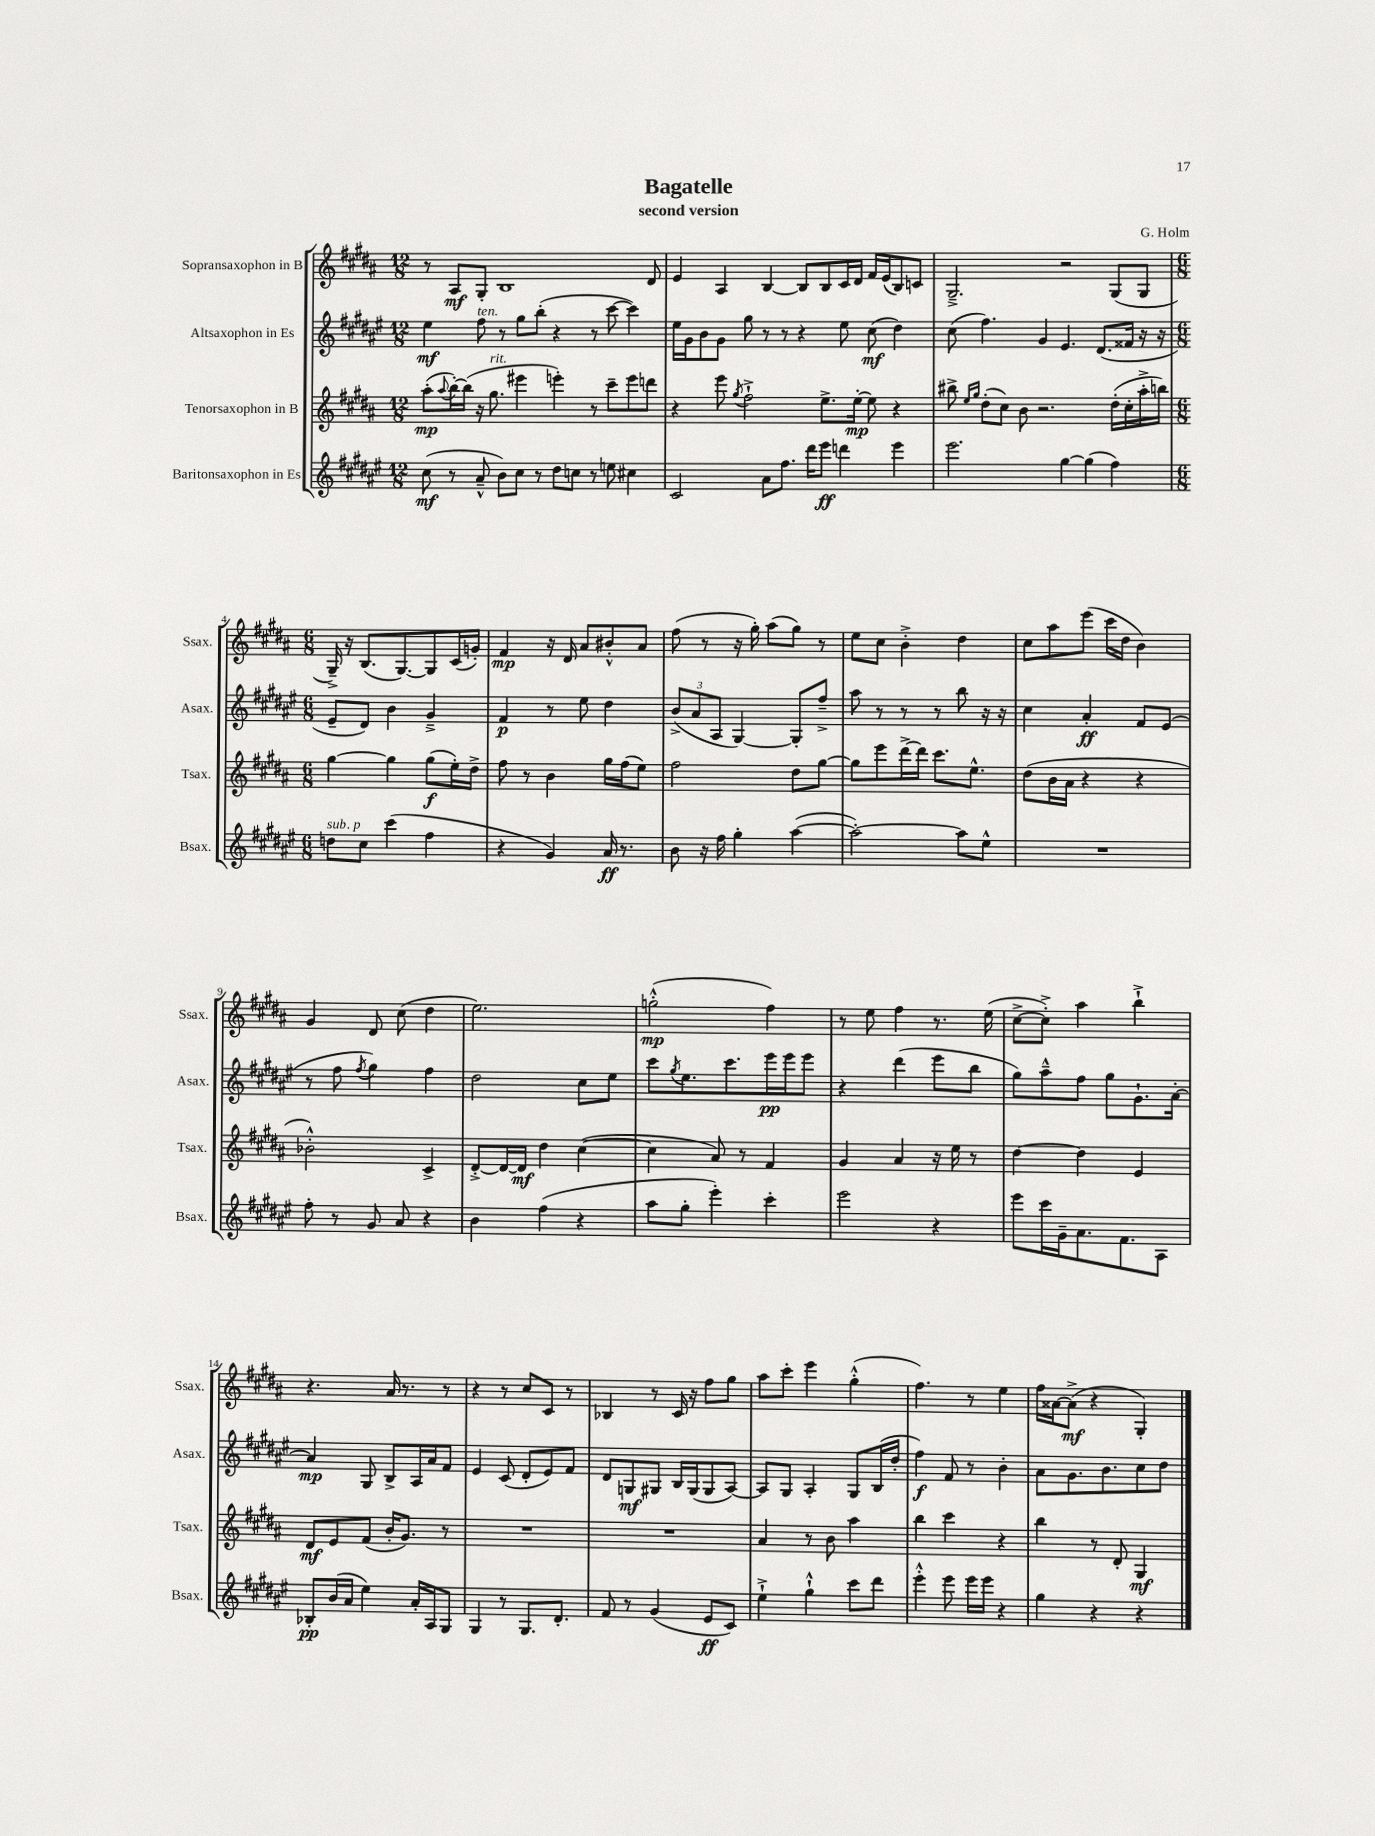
\header { title = "Bagatelle" composer = "G. Holm" subtitle = "second version" }
<<
\new StaffGroup <<
\new Staff = "s0" \with { instrumentName = "Sopransaxophon in B" shortInstrumentName = "Ssax." } {
    \clef treble \key b \major \numericTimeSignature \time 12/8
    r8 ais8\mf gis8-. b1 dis'8 |
    e'4 ais4 b4~ b8 b8 cis'16 dis'16 fis'16 e'16( b8) c'8 |
    gis2.---> r2 gis8( gis8 |
    \numericTimeSignature \time 6/8 gis16--->) r16 b8.( gis8.~) gis8 cis'16( g'16-.) |
    fis'4\mp r16 dis'16 ais'8 bis'8-.-^ ais'8 |
    fis''8( r8 r16 gis''16-.) ais''8( gis''8) r8 |
    e''8 cis''8 b'4-.-> dis''4 |
    cis''8 ais''8 e'''8( cis'''16 dis''16 b'4) |
    gis'4 dis'8 cis''8( dis''4 |
    e''2.) |
    g''2-.-^\mp( fis''4) |
    r8 e''8 fis''4 r8. e''16( |
    cis''8~-> cis''8-.->) ais''4 b''4-!-> |
    r4. ais'16 r8. r8 |
    r4 r8 cis''8 cis'8 r8 |
    bes4 r8 cis'16 r16 fis''8 gis''8 |
    ais''8 cis'''8-. e'''4 gis''4-.-^( |
    fis''4.) r8 e''4 |
    fis''16 aisis'16~ aisis'8->\mf( r4 gis4-.) \bar "|." |
}
\new Staff = "s1" \with { instrumentName = "Altsaxophon in Es" shortInstrumentName = "Asax." } {
    \clef treble \key fis \major \numericTimeSignature \time 12/8
    eis''4\mf fis''8^\markup { \italic "ten." } r8 gis''8 b''8-.( r4 r8 cis'''8~ cis'''4) |
    eis''16 gis'16 b'8 gis'8 gis''8 r8 r8 r4 eis''8 cis''8\mf( dis''4) |
    cis''8( fis''4.) gis'4 eis'4. dis'8.( fisis'16 r16 r16 |
    \numericTimeSignature \time 6/8 eis'8-- dis'8) b'4 gis'4---> |
    fis'4\p r8 eis''8 dis''4 |
    \tuplet 3/2 { b'8->( ais'8 ais8 } gis4~) gis8-. fis''8---> |
    ais''8 r8 r8 r8 b''8 r16 r16 |
    cis''4 ais'4-.\ff fis'8 eis'8( |
    r8 fis''8 \acciaccatura { fis''8 } gis''4) fis''4 |
    dis''2 cis''8 eis''8 |
    cis'''8 \acciaccatura { gis''8 } eis''8. cis'''8. eis'''16\pp eis'''16 eis'''8 |
    r4 dis'''4( eis'''8 b''8 |
    gis''8) ais''8---^ fis''8 gis''8 gis'8.-! ais'16~-. |
    ais'4\mp gis8 b8-> ais16 ais'16 fis'8 |
    eis'4 cis'8( dis'8-. eis'8) fis'8 |
    dis'8 g8\mf gis8 b16 gis16( gis8 ais8~) |
    ais8 gis8 ais4-. gis8 b16( dis''16-. |
    fis''4\f) fis'8 r8 b'4-. |
    ais'8 gis'8. b'8. cis''8 dis''8 \bar "|." |
}
\new Staff = "s2" \with { instrumentName = "Tenorsaxophon in B" shortInstrumentName = "Tsax." } {
    \clef treble \key b \major \numericTimeSignature \time 12/8
    ais''8-.\mp( \appoggiatura { ais''8 } b''16~-.) b''16( r16 gis''8.^\markup { \italic "rit." } eis'''4 e'''4-.) r8 cis'''8-- e'''8 d'''8 |
    r4 e'''8 \acciaccatura { gis''8 } fis''2-!-> e''8.-> e''16~-.\mp e''8 r4 |
    bis''8-> \grace { e''16 gis''16 } dis''8-.( cis''8) b'8 r2. dis''16-.( cis''16-. ais''16-.-> b''16) |
    \numericTimeSignature \time 6/8 gis''4~ gis''4 gis''8\f( e''16-.) dis''16-> |
    fis''8 r8 b'4 gis''16 fis''16( e''8) |
    fis''2 dis''8 gis''8~ |
    gis''8 e'''8 dis'''16~-> dis'''16 cis'''8. e''8.-^ |
    dis''8( b'16 ais'16 r4 r4 |
    bes'2-.-^) cis'4-> |
    dis'8~-.-> dis'16~ dis'16\mf dis''4 cis''4~( |
    cis''4 ais'8) r8 fis'4 |
    gis'4 ais'4 r16 e''16 r8 |
    dis''4~ dis''4 e'4 |
    dis'8\mf e'8 fis'8( b'16-. gis'8.) r8 |
    R2. |
    R2. |
    ais'4 r8 b'8 ais''4 |
    b''4 cis'''4 r4 |
    b''4 r8 dis'8-. gis4\mf \bar "|." |
}
\new Staff = "s3" \with { instrumentName = "Baritonsaxophon in Es" shortInstrumentName = "Bsax." } {
    \clef treble \key fis \major \numericTimeSignature \time 12/8
    cis''8\mf( r8 ais'8---^ b'8) cis''8 r8 dis''8 c''8 r8 e''8 cis''4 |
    cis'2 ais'8 fis''8. dis'''16 eis'''8\ff d'''4 eis'''4 |
    eis'''2. gis''4~ gis''4( fis''4) |
    \numericTimeSignature \time 6/8 d''8^\markup { \italic "sub. p" } cis''8 cis'''4( fis''4 |
    r4 gis'4) ais'16\ff r8. |
    b'8 r16 fis''16 gis''4-. ais''4~( |
    ais''2~-.) ais''8 eis''8-^ |
    R2. |
    fis''8-. r8 gis'8 ais'8 r4 |
    b'4 fis''4( r4 |
    ais''8 gis''8-. eis'''4-.) cis'''4-. |
    eis'''2 r4 |
    eis'''8 cis'''16 gis'16-- ais'8. fis'8. ais8 |
    bes8-.\pp b'16( ais'16 eis''4) ais'16-. ais16 gis8 |
    gis4 r8 gis8. dis'8.-. |
    fis'8 r8 gis'4( eis'8\ff cis'8) |
    eis''4-!-> gis''4-!-^ cis'''8 dis'''8 |
    eis'''4-.-^ eis'''8 eis'''16 eis'''16 r4 |
    gis''4 r4 r4 \bar "|." |
}
>>
>>
